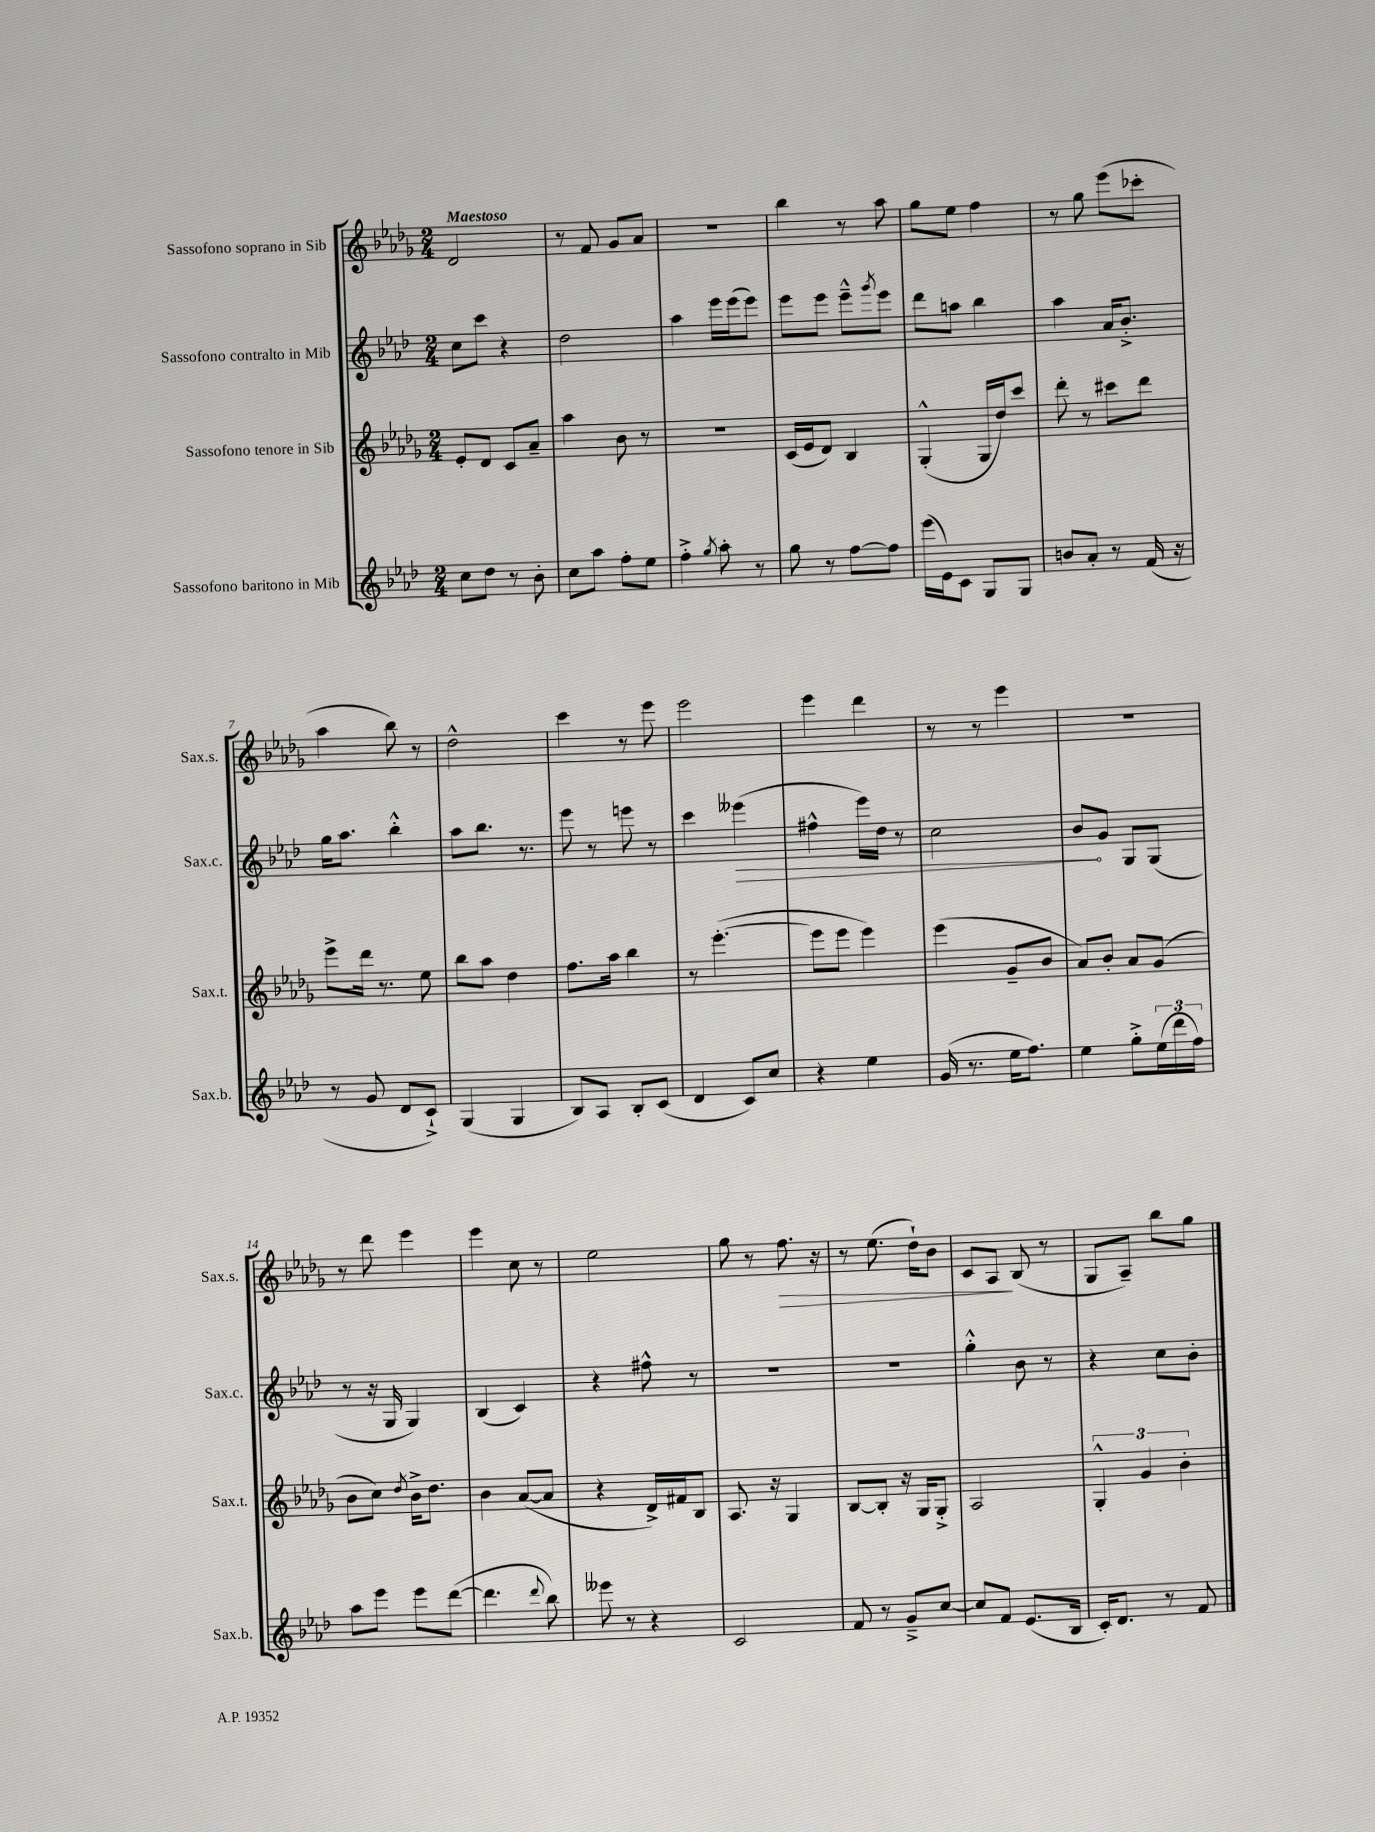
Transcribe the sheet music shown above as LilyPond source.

<<
\new StaffGroup <<
\new Staff = "s0" \with { instrumentName = "Sassofono soprano in Sib" shortInstrumentName = "Sax.s." } {
    \clef treble \key des \major \numericTimeSignature \time 2/4 \tempo "Maestoso"
    des'2 |
    r8 f'8 ges'8 aes'8 |
    R2 |
    bes''4 r8 aes''8 |
    ges''8 ees''8 f''4 |
    r8 ges''8 ees'''8( ces'''8-. |
    aes''4 bes''8) r8 |
    des''2-^ |
    c'''4 r8 ees'''8 |
    ees'''2 |
    ees'''4 des'''4 |
    r8 r8 ees'''4 |
    R2 |
    r8 des'''8 ees'''4 |
    ees'''4 c''8 r8 |
    ees''2 |
    ges''8 r8 f''8.\> r16 |
    r8 ees''8.( des''16-!) bes'8 |
    c'8 aes8\! bes8( r8 |
    ges8 aes8--) bes''8 ges''8 \bar "|." |
}
\new Staff = "s1" \with { instrumentName = "Sassofono contralto in Mib" shortInstrumentName = "Sax.c." } {
    \clef treble \key aes \major \numericTimeSignature \time 2/4
    c''8 c'''8 r4 |
    des''2 |
    aes''4 ees'''16 ees'''16( ees'''8) |
    ees'''8 ees'''8 ees'''8---^ \acciaccatura { g'''8 } ees'''8 |
    des'''8 a''8 bes''4 |
    aes''4 aes'16 bes'8.-.-> |
    g''16 aes''8. bes''4-.-^ |
    aes''8 bes''8. r8. |
    ees'''8 r8 e'''8 r8 |
    c'''4 \once \override Hairpin.circled-tip = ##t eeses'''4\>( |
    fis''4-^ ees'''16) des''16 r8 |
    c''2 |
    bes'8\! g'8 g8 g8( |
    r8 r16 g16 g4) |
    bes4( c'4) |
    r4 fis''8-^ r8 |
    R2 |
    r2 |
    g''4-.-^ bes'8 r8 |
    r4 c''8 bes'8-. \bar "|." |
}
\new Staff = "s2" \with { instrumentName = "Sassofono tenore in Sib" shortInstrumentName = "Sax.t." } {
    \clef treble \key des \major \numericTimeSignature \time 2/4
    ees'8-. des'8 c'8 aes'8-- |
    aes''4 bes'8 r8 |
    R2 |
    c'16( ees'16 des'8) bes4 |
    ges4-.-^( ges16 des''16) c'''8 |
    des'''8-. r8 cis'''8 des'''8 |
    ees'''8-> des'''16 r8. ees''8 |
    bes''8 aes''8 des''4 |
    f''8. aes''16 bes''4 |
    r8 ees'''4.~-.( |
    ees'''8 ees'''8 ees'''4) |
    ees'''4( ges'8-- bes'8 |
    aes'8) bes'8-. aes'8 ges'8( |
    bes'8 c''8) \acciaccatura { des''8 } bes'16-> des''8. |
    bes'4 aes'8~( aes'8 |
    r4 des'16->) fis'16 bes8 |
    aes8. r16 ges4 |
    bes8~ bes8-. r16 ges16 ges8-.-> |
    aes2 |
    \tuplet 3/2 { ges4-.-^ ges'4 bes'4-. } \bar "|." |
}
\new Staff = "s3" \with { instrumentName = "Sassofono baritono in Mib" shortInstrumentName = "Sax.b." } {
    \clef treble \key aes \major \numericTimeSignature \time 2/4
    c''8 des''8 r8 bes'8-. |
    c''8 aes''8 f''8-. ees''8 |
    f''4-.-> \acciaccatura { g''8 } aes''8-. r8 |
    g''8 r8 f''8~ f''8 |
    ees'''16( ees'16) c'8 g8 g8 |
    b'8 aes'8-. r8 f'16( r16 |
    r8 g'8 des'8 c'8-!->) |
    g4( g4 |
    bes8) aes8 bes8-. c'8( |
    des'4 c'8) c''8 |
    r4 ees''4 |
    g'16( r8. ees''16 f''8.) |
    ees''4 g''8-.-> \tuplet 3/2 { ees''16( des'''16 f''16) } |
    aes''8 ees'''8 ees'''8 des'''8~( |
    des'''4. \appoggiatura { des'''8 } bes''8) |
    eeses'''8 r8 r4 |
    c'2 |
    f'8 r8 g'8---> c''8~ |
    c''8 f'8 ees'8.( bes16 |
    c'16-.) des'8. r8 f'8 \bar "|." |
}
>>
>>
